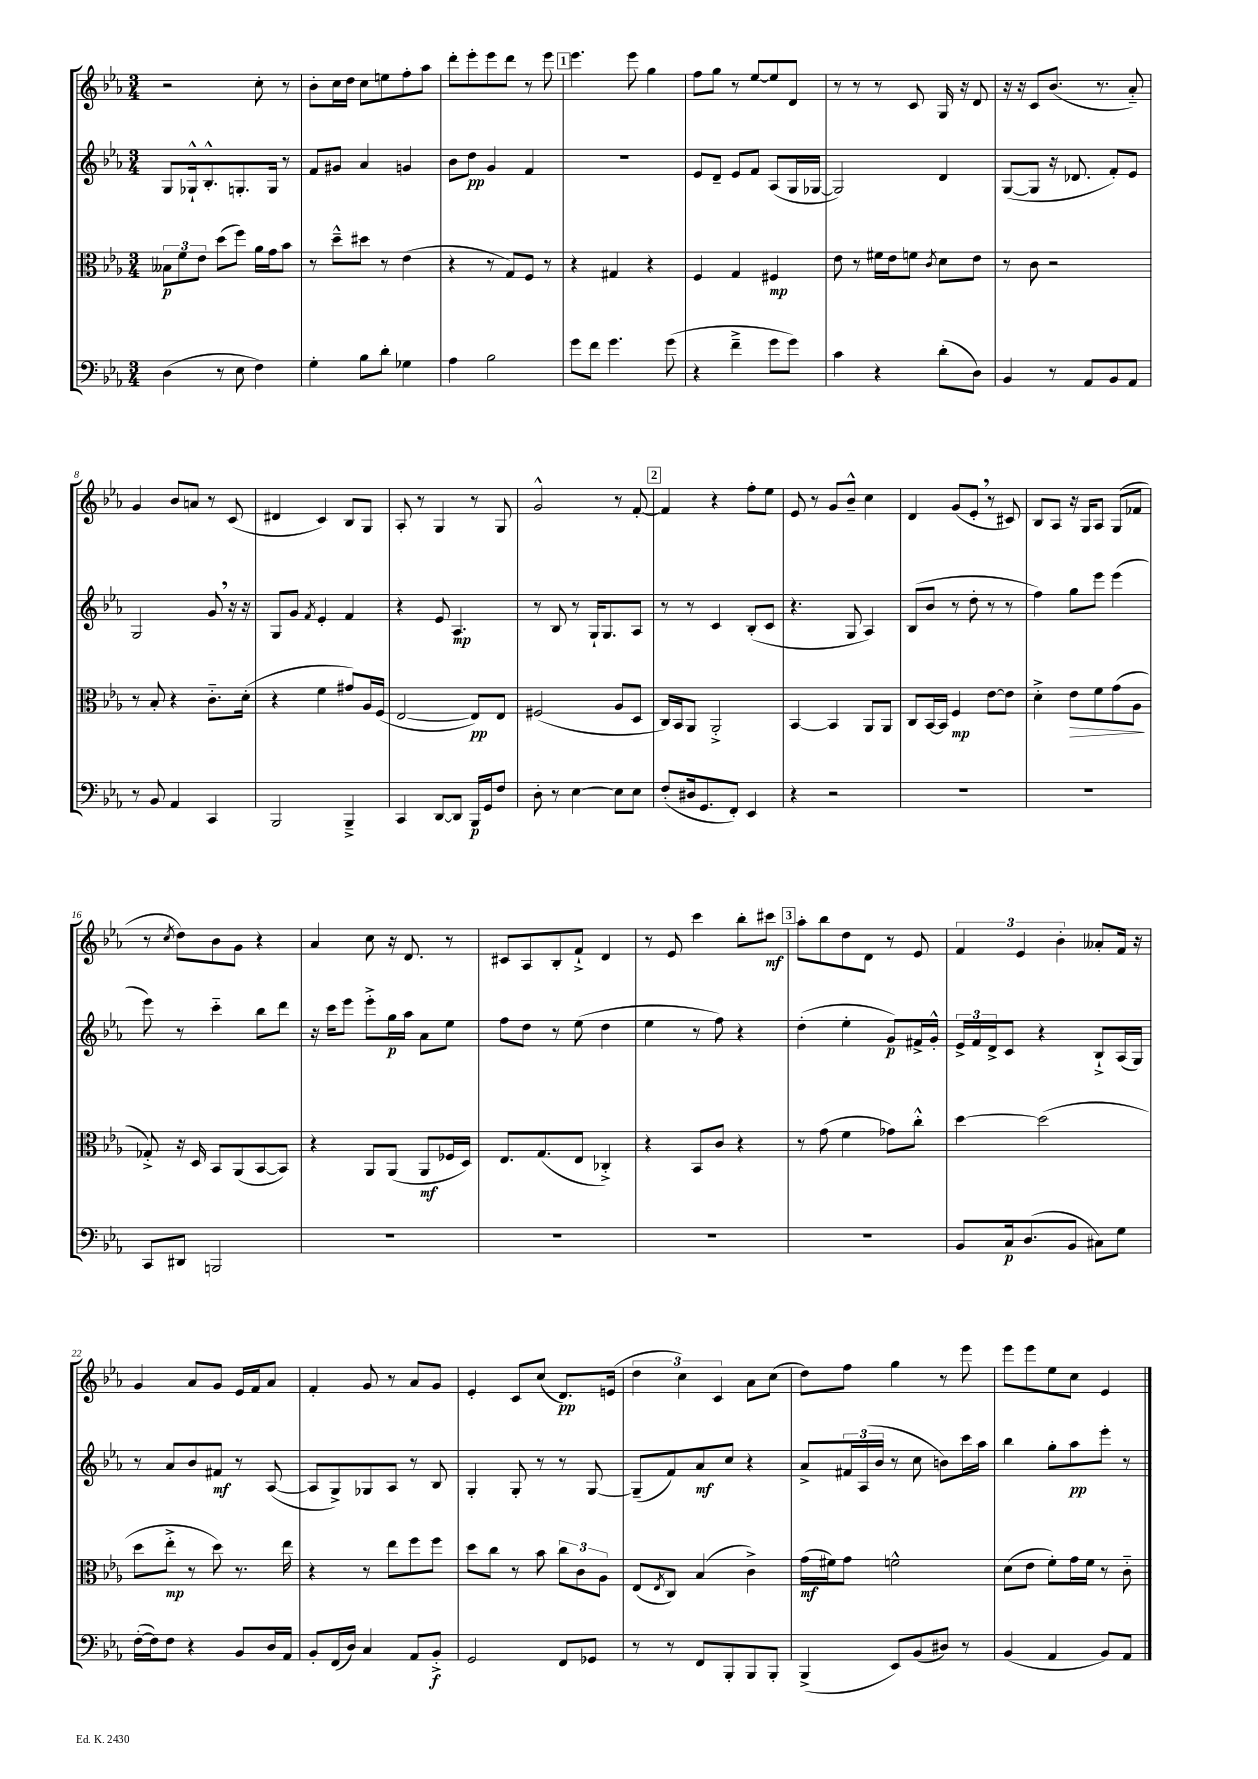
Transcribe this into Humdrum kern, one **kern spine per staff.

**kern	**dynam	**kern	**dynam	**kern	**dynam	**kern	**dynam
*part4	*part4	*part3	*part3	*part2	*part2	*part1	*part1
*staff4	*staff4	*staff3	*staff3	*staff2	*staff2	*staff1	*staff1
*clefF4	*	*clefC3	*	*clefG2	*	*clefG2	*
*k[b-e-a-]	*	*k[b-e-a-]	*	*k[b-e-a-]	*	*k[b-e-a-]	*
*M3/4	*	*M3/4	*	*M3/4	*	*M3/4	*
=1	=1	=1	=1	=1	=1	=1	=1
(4D\	.	12B--X\L	p	8G/L	.	2r	.
.	.	12f\	.	.	.	.	.
.	.	.	.	16G-X`^^/k	.	.	.
.	.	12e-\J	.	.	.	.	.
.	.	.	.	8.B-'^^/	.	.	.
8r	.	(8dd\L	.	.	.	.	.
8E-\	.	8ff\J)	.	8.Gn'/	.	.	.
4F\)	.	16a-\LL	.	.	.	8cc'\	.
.	.	16g\J	.	16G/Jk	.	.	.
.	.	8b-\J	.	8r	.	8r	.
=2	=2	=2	=2	=2	=2	=2	=2
4G'\	.	8r	.	8f/L	.	8b-'\L	.
.	.	8dd~^^\L	.	8g#X/J	.	16cc\L	.
.	.	.	.	.	.	16dd\JJ	.
8B-\L	.	8dd#X\J	.	4a-/	.	8cc\L	.
8d'\J	.	8r	.	.	.	8een\	.
4G-X\	.	(4e-\	.	4gn/	.	8ff'\	.
.	.	.	.	.	.	8aa-\J	.
=3	=3	=3	=3	=3	=3	=3	=3
4A-\	.	4r	.	8b-\L	.	8ddd'\L	.
.	.	.	.	8dd\J	pp	8eee-'\	.
2B-\	.	8r	.	4g/	.	8eee-\	.
.	.	8G/L)	.	.	.	8ddd\J	.
.	.	8F/J	.	4f/	.	8r	.
.	.	8r	.	.	.	8eee-\	.
!!LO:REH:place=s1:t=1
=4	=4	=4	=4	=4	=4	=4	=4
8g\L	.	4r	.	2.r	.	4.eee-\	.
8f\J	.	.	.	.	.	.	.
4.g\	.	4G#X/	.	.	.	.	.
.	.	.	.	.	.	8eee-\	.
.	.	4r	.	.	.	4gg\	.
(8g\	.	.	.	.	.	.	.
=5	=5	=5	=5	=5	=5	=5	=5
4r	.	4F/	.	8e-/L	.	8ff\L	.
.	.	.	.	8d~/J	.	8gg\J	.
4f~^\	.	4G/	.	8e-/L	.	8r	.
.	.	.	.	8f/J	.	[8ee-/L	.
8g\L	.	4F#X/	mp	(8A-/L	.	8ee-/]	.
8g\J)	.	.	.	16G/L	.	8d/J	.
.	.	.	.	[16G-X/JJ	.	.	.
=6	=6	=6	=6	=6	=6	=6	=6
4c\	.	8e-\	.	2G-/])	.	8r	.
.	.	8r	.	.	.	8r	.
4r	.	16f#X\LL	.	.	.	8r	.
.	.	16e-\J	.	.	.	.	.
.	.	8fn\J	.	.	.	8c/	.
.	.	8qc/	.	.	.	.	.
(8d'\L	.	8d\L	.	4d/	.	16G/	.
.	.	.	.	.	.	16r	.
8D\J)	.	8e-\J	.	.	.	8d/	.
=7	=7	=7	=7	=7	=7	=7	=7
4BB-/	.	8r	.	([8G/L	.	16r	.
.	.	.	.	.	.	16r	.
.	.	8c\	.	8G/J]	.	8c/L	.
8r	.	2r	.	16r	.	(8.b-/J	.
.	.	.	.	8.d-X/	.	.	.
8AA-/L	.	.	.	.	.	.	.
.	.	.	.	.	.	8.r	.
8BB-/	.	.	.	8f'/L)	.	.	.
8AA-/J	.	.	.	8e-/J	.	8a-/)	.
!!LO:LB:g=z
=8	=8	=8	=8	=8	=8	=8	=8
8r	.	8r	.	2G/	.	4g/	.
8BB-/	.	8B-'/	.	.	.	.	.
4AA-/	.	4r	.	.	.	8b-/L	.
.	.	.	.	.	.	8an/J	.
4CC/	.	8.c\L	.	8g,/	.	8r	.
.	.	.	.	16r	.	(8c/	.
.	.	(16d'\Jk	.	16r	.	.	.
=9	=9	=9	=9	=9	=9	=9	=9
2BBB-/	.	4r	.	8G/L	.	4d#X/	.
.	.	.	.	8g/J	.	.	.
.	.	.	.	8qf/	.	.	.
.	.	4f\	.	4e-'/	.	4c/)	.
4BBB-~^/	.	8g#X/L)	.	4f/	.	8B-/L	.
.	.	16A-/L	.	.	.	8G/J	.
.	.	(16F/JJ	.	.	.	.	.
=10	=10	=10	=10	=10	=10	=10	=10
4CC/	.	[2E-/	.	4r	.	8A-'/	.
.	.	.	.	.	.	8r	.
[8DD/L	.	.	.	8e-/	.	4G/	.
8DD/J]	.	.	.	4.A-/	mp	.	.
16BBB-/LL	p	8E-/L])	pp	.	.	8r	.
16GG/J	.	.	.	.	.	.	.
8F/J	.	8E-/J	.	.	.	8G/	.
=11	=11	=11	=11	=11	=11	=11	=11
8D'\	.	(2F#X/	.	8r	.	2g^^/	.
8r	.	.	.	8B-/	.	.	.
[4E-\	.	.	.	8r	.	.	.
.	.	.	.	16G`/KL	.	.	.
.	.	.	.	8.G/	.	.	.
8E-\L]	.	8A-/L	.	.	.	8r	.
8E-\J	.	8D/J	.	8A-/J	.	[8f'/	.
!!LO:REH:place=s1:t=2
=12	=12	=12	=12	=12	=12	=12	=12
(8F'/L	.	16C/LL)	.	8r	.	4f/]	.
.	.	16BB-/J	.	.	.	.	.
16D#X/k	.	8AA-/J	.	8r	.	.	.
8.GG/	.	.	.	.	.	.	.
.	.	2AA-'^/	.	4c/	.	4r	.
8FF'/J)	.	.	.	.	.	.	.
4EE-/	.	.	.	(8B-'/L	.	8ff'\L	.
.	.	.	.	8c/J	.	8ee-\J	.
=13	=13	=13	=13	=13	=13	=13	=13
4r	.	[4BB-/	.	4.r	.	8e-/	.
.	.	.	.	.	.	8r	.
2r	.	4BB-/]	.	.	.	8g/L	.
.	.	.	.	8G/	.	8b-~^^/J	.
.	.	8AA-/L	.	4A-/)	.	4cc\	.
.	.	8AA-/J	.	.	.	.	.
=14	=14	=14	=14	=14	=14	=14	=14
2.r	.	8C/L	.	(8B-/L	.	4d/	.
.	.	[16BB-/L	.	8b-/J	.	.	.
.	.	16BB-/JJ]	.	.	.	.	.
.	.	4F/	mp	8r	.	(8g/L	.
.	.	.	.	8dd'\	.	8e-',/J	.
.	.	[8e-\L	.	8r	.	8r	.
.	.	8e-\J]	.	8r	.	8c#X/)	.
=15	=15	=15	=15	=15	=15	=15	=15
2.r	.	4d'^\	.	4ff\)	.	8B-/L	.
.	.	.	.	.	.	8A-/J	.
!	!	!	!LO:HP:b	!	!	!	!
.	.	8e-\L	>	8gg\L	.	16r	.
.	.	.	.	.	.	16G/KL	.
.	.	8f\	.	8eee-\J	.	8A-/J	.
.	.	(8g\	.	(4eee-\	.	(8G/L	.
.	.	8A-\J	.	.	.	8f-X/J	.
.	.	.	]	.	.	.	.
!!LO:LB:g=z
=16	=16	=16	=16	=16	=16	=16	=16
8CC/L	.	8G-X'^/)	.	8eee-\)	.	8r	.
.	.	.	.	.	.	8qcc/	.
8DD#X/J	.	16r	.	8r	.	8dd\L)	.
.	.	16D/	.	.	.	.	.
2BBBn/	.	8BB-/L	.	4ccc\	.	8b-\	.
.	.	(8AA-/	.	.	.	8g\J	.
.	.	[8BB-/	.	8bb-\L	.	4r	.
.	.	8BB-/J])	.	8ddd\J	.	.	.
=17	=17	=17	=17	=17	=17	=17	=17
2.r	.	4r	.	16r	.	4a-/	.
.	.	.	.	16ccc\KL	.	.	.
.	.	.	.	8eee-\J	.	.	.
.	.	8AA-/L	.	8eee-'^\L	.	8cc\	.
.	.	(8AA-/J	.	16gg\L	p	16r	.
.	.	.	.	16aa-\JJ	.	8.d/	.
.	.	8AA-/L	mf	8a-\L	.	.	.
.	.	16F-X/L	.	8ee-\J	.	8r	.
.	.	16D/JJ)	.	.	.	.	.
=18	=18	=18	=18	=18	=18	=18	=18
2.r	.	8.E-/L	.	8ff\L	.	8c#X/L	.
.	.	.	.	8dd\J	.	8A-/	.
.	.	(8.G/	.	.	.	.	.
.	.	.	.	8r	.	8B-'/	.
.	.	8E-/J	.	(8ee-\	.	8f`^/J	.
.	.	4C-X'^/)	.	4dd\	.	4d/	.
=19	=19	=19	=19	=19	=19	=19	=19
2.r	.	4r	.	4ee-\	.	8r	.
.	.	.	.	.	.	8e-/	.
.	.	8BB-/L	.	8r	.	4ccc\	.
.	.	8c/J	.	8ff\)	.	.	.
.	.	4r	.	4r	.	8bb-'\L	.
.	.	.	.	.	.	8ccc#X\J	mf
!!LO:REH:place=s1:t=3
=20	=20	=20	=20	=20	=20	=20	=20
2.r	.	8r	.	(4dd'\	.	8aa-'\L	.
.	.	(8g\	.	.	.	8bb-\	.
.	.	4f\	.	4ee-'\	.	8dd\	.
.	.	.	.	.	.	8d\J	.
.	.	8g-X\L)	.	8g/L)	p	8r	.
.	.	8cc'^^\J	.	16f#X^/L	.	8e-/	.
.	.	.	.	16g'^^/JJ	.	.	.
=21	=21	=21	=21	=21	=21	=21	=21
8BB-/L	.	[4dd\	.	24e-^/LL	.	6f/	.
.	.	.	.	24f/	.	.	.
.	.	.	.	24d^/J	.	.	.
16C/k	p	.	.	8c/J	.	.	.
.	.	.	.	.	.	6e-/	.
(8.D/	.	.	.	.	.	.	.
.	.	(2dd\]	.	4r	.	.	.
.	.	.	.	.	.	6b-'\	.
8BB-/J	.	.	.	.	.	.	.
8C#X\L)	.	.	.	8B-`^/L	.	8a--X'/L	.
8G\J	.	.	.	(16A-/L	.	16f/Jk	.
.	.	.	.	16G/JJ)	.	16r	.
!!LO:LB:g=z
=22	=22	=22	=22	=22	=22	=22	=22
([16F'\LL	.	8dd\L	.	8r	.	4g/	.
16F\J])	.	.	.	.	.	.	.
8F\J	.	8ee-'^\J	mp	8a-/L	.	.	.
4r	.	8r	.	8b-/	.	8a-/L	.
.	.	8dd\)	.	8f#X/J	mf	8g/J	.
8BB-/L	.	8.r	.	8r	.	16e-/LL	.
.	.	.	.	.	.	16f/J	.
16D/L	.	.	.	([8A-/	.	8a-/J	.
16AA-/JJ	.	16ee-\	.	.	.	.	.
=23	=23	=23	=23	=23	=23	=23	=23
8BB-'/L	.	4r	.	8A-/L]	.	4f'/	.
(16FF/L	.	.	.	8G^/)	.	.	.
16D/JJ)	.	.	.	.	.	.	.
4C/	.	8r	.	8G-X/	.	8g/	.
.	.	8ee-\L	.	8A-/J	.	8r	.
8AA-/L	.	8ff\	.	8r	.	8a-/L	.
8BB-'^/J	f	8ff\J	.	8B-/	.	8g/J	.
=24	=24	=24	=24	=24	=24	=24	=24
2GG/	.	8dd\L	.	4G'/	.	4e-'/	.
.	.	8cc\J	.	.	.	.	.
.	.	8r	.	8G'/	.	8c/L	.
.	.	8b-\	.	8r	.	(8cc/J	.
8FF/L	.	12cc\L	.	8r	.	8.d/L)	pp
.	.	12c\	.	.	.	.	.
8GG-X/J	.	.	.	[8G/	.	.	.
.	.	12A-\J	.	.	.	.	.
.	.	.	.	.	.	(16en/Jk	.
=25	=25	=25	=25	=25	=25	=25	=25
8r	.	(8E-/L	.	(8G~/L]	.	6dd\	.
.	.	8qE-/	.	.	.	.	.
8r	.	8C/J)	.	8f/)	.	.	.
.	.	.	.	.	.	6cc\)	.
8FF/L	.	(4B-/	.	8a-/	mf	.	.
.	.	.	.	.	.	6c/	.
8BBB-'/	.	.	.	8cc/J	.	.	.
8BBB-/	.	4c^\)	.	4r	.	8a-\L	.
8BBB-'/J	.	.	.	.	.	(8cc\J	.
=26	=26	=26	=26	=26	=26	=26	=26
(4BBB-^/	.	(16g\LL	mf	8a-^/L	.	8dd\L)	.
.	.	16f#X\J)	.	.	.	.	.
.	.	8g\J	.	24f#X/L	.	8ff\J	.
.	.	.	.	(24A-/	.	.	.
.	.	.	.	24b-/JJ	.	.	.
8EE-/L)	.	2fn^^\	.	8r	.	4gg\	.
(8BB-/	.	.	.	8cc\	.	.	.
8D#X/J)	.	.	.	8bn\L)	.	8r	.
8r	.	.	.	16ccc\L	.	8eee-\	.
.	.	.	.	16aa-\JJ	.	.	.
=27	=27	=27	=27	=27	=27	=27	=27
(4BB-/	.	(8d\L	.	4bb-\	.	8eee-\L	.
.	.	8e-\J	.	.	.	8eee-\	.
4AA-/	.	8f'\L)	.	8gg'\L	.	8ee-\	.
.	.	16g\L	.	8aa-\	pp	8cc\J	.
.	.	16f\JJ	.	.	.	.	.
8BB-/L)	.	8r	.	8eee-'\J	.	4e-/	.
8AA-/J	.	8c\	.	8r	.	.	.
==	==	==	==	==	==	==	==
*-	*-	*-	*-	*-	*-	*-	*-
